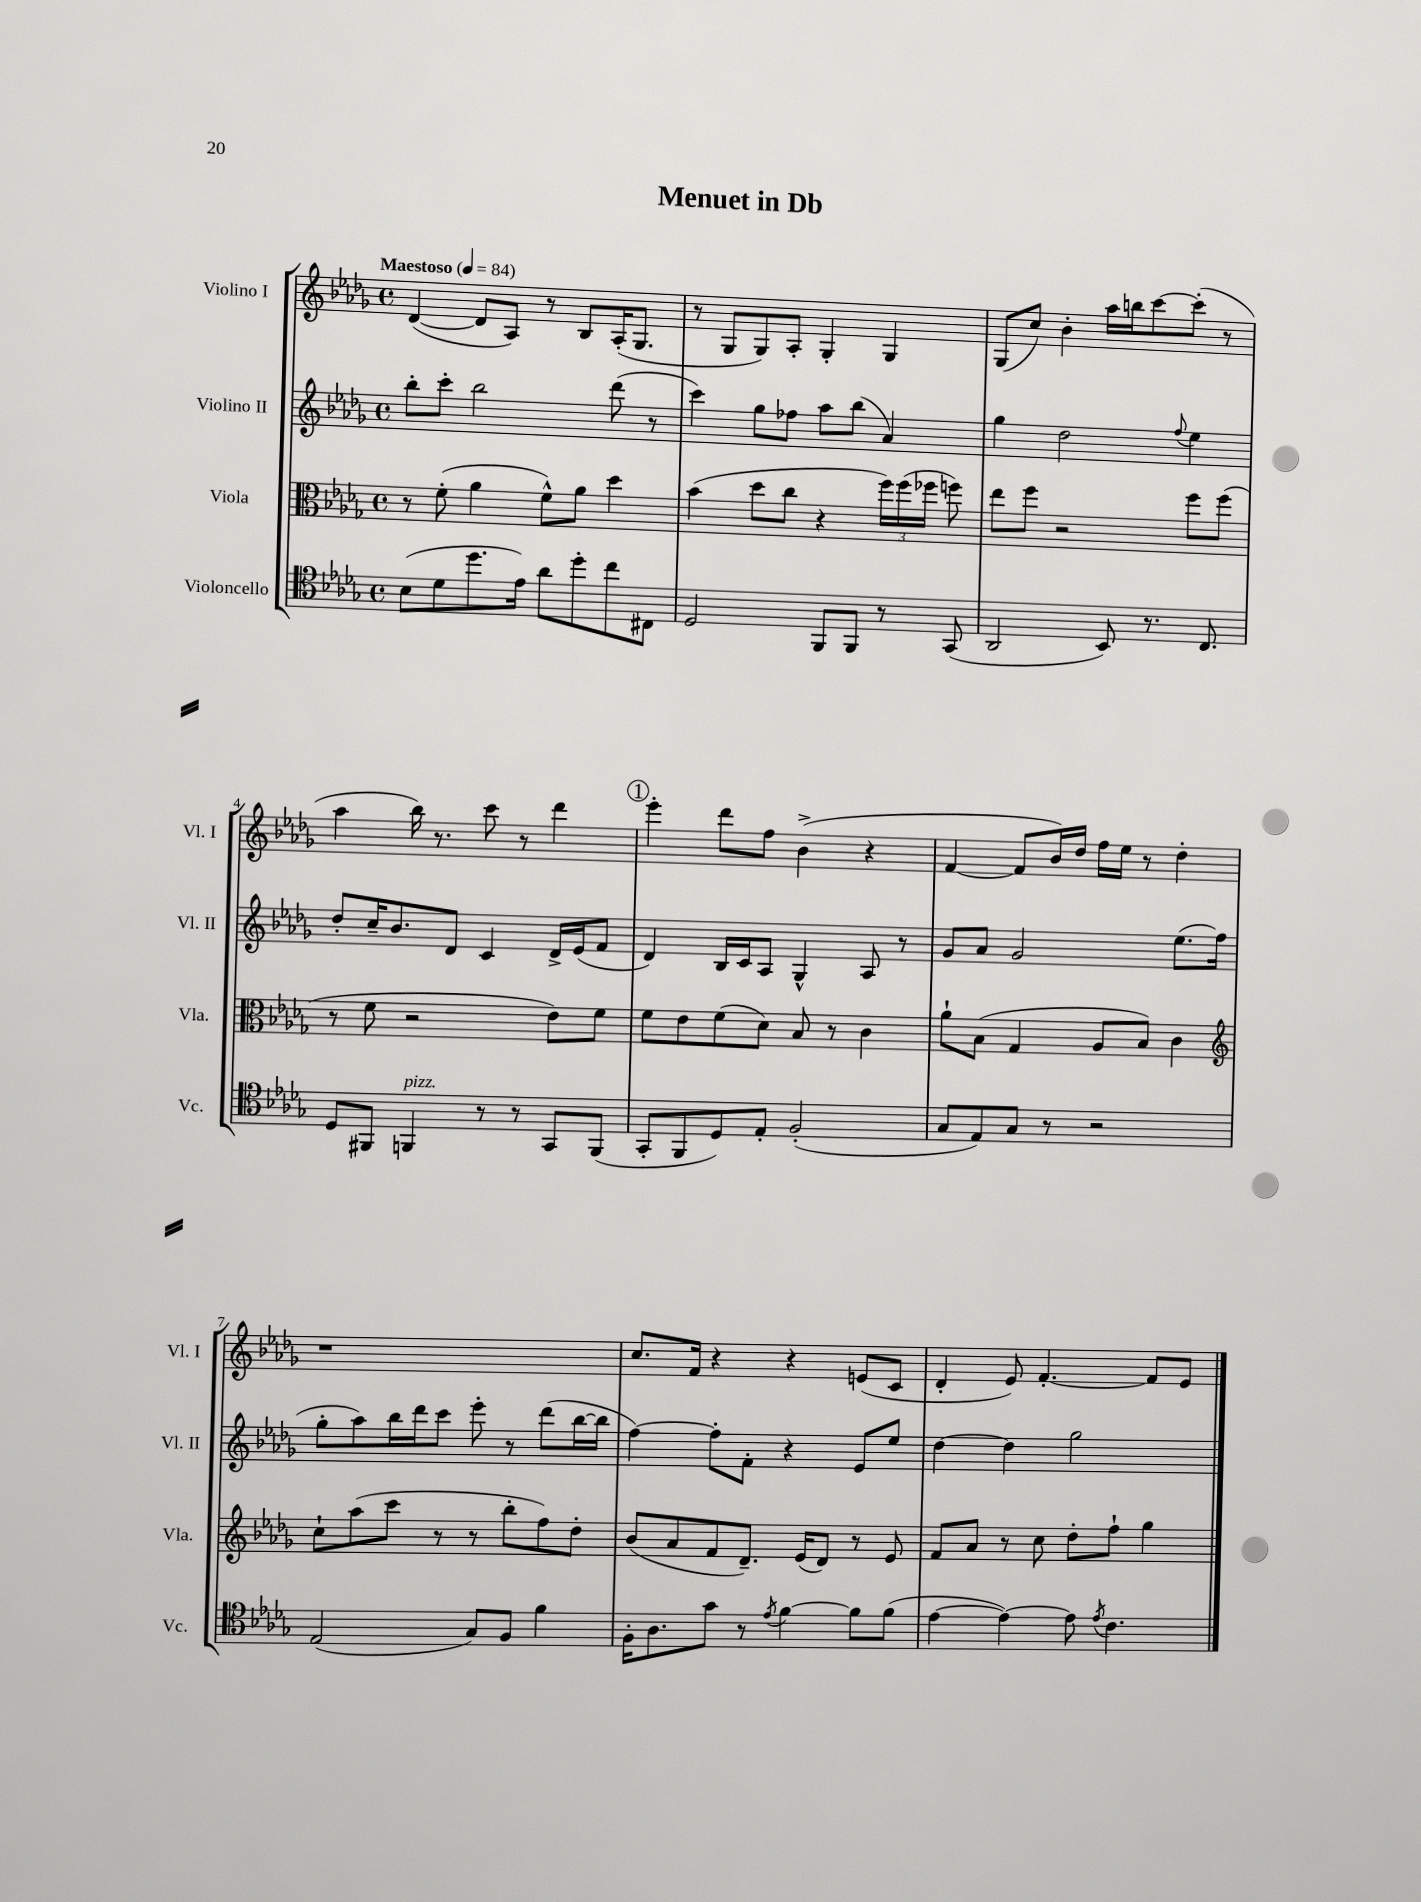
\header { title = "Menuet in Db" }
<<
\new StaffGroup <<
\new Staff = "s0" \with { instrumentName = "Violino I" shortInstrumentName = "Vl. I" } {
    \clef treble \key des \major \defaultTimeSignature \time 4/4 \tempo "Maestoso" 4 = 84
    \autoBeamOff des'4~( des'8[ aes8]) r8 bes8[ aes16-.( ges8.] |
    r8 ges8[ ges8) aes8]-. ges4-. ges4 |
    ges8[( c''8]) bes'4-. aes''16[ b''16 c'''8~ c'''8]-.( r8 |
    aes''4 bes''16) r8. c'''8 r8 des'''4 |
    \mark \markup { \circle "1" } ees'''4-. des'''8[ f''8] bes'4->( r4 |
    f'4~ f'8[ bes'16) des''16] f''16[ ees''16] r8 des''4-. |
    r1 |
    c''8.[ f'16] r4 r4 e'8[( c'8] |
    des'4-. ees'8) f'4.~-. f'8[ ees'8] \bar "|." |
}
\new Staff = "s1" \with { instrumentName = "Violino II" shortInstrumentName = "Vl. II" } {
    \clef treble \key des \major \defaultTimeSignature \time 4/4
    \autoBeamOff bes''8[-. c'''8]-. bes''2 des'''8( r8 |
    c'''4) ges''8[ fes''8] aes''8[ bes''8]( aes'4) |
    ges''4 des''2 \appoggiatura { f''8 } ees''4 |
    des''8[-. c''16-- bes'8. des'8] c'4 des'16[-> ees'16( f'8] |
    \mark \markup { \circle "1" } des'4) bes16[ c'16 aes8] ges4-^ aes8 r8 |
    ges'8[ aes'8] ges'2 ees''8.[( f''16] |
    ges''8[-. aes''8) bes''16 des'''16 c'''8] ees'''8-. r8 des'''8[( bes''16~ bes''16] |
    f''4~) f''8[-. f'8]-. r4 ees'8[ ees''8] |
    des''4~ des''4 ges''2 \bar "|." |
}
\new Staff = "s2" \with { instrumentName = "Viola" shortInstrumentName = "Vla." } {
    \clef alto \key des \major \defaultTimeSignature \time 4/4
    \autoBeamOff r8 f'8-.( aes'4 f'8[-^) aes'8] des''4 |
    bes'4( des''8[ c''8] r4 \tuplet 3/2 { f''16[) f''16( fes''16] } f''8) |
    ees''8[ f''8] r2 f''8[ f''8]( |
    r8 f'8 r2 ees'8[) f'8] |
    \mark \markup { \circle "1" } f'8[ ees'8 f'8( des'8]) bes8 r8 c'4 |
    aes'8[-! bes8]( ges4 aes8[ bes8]) c'4 |
    \clef treble c''8[-! aes''8( c'''8] r8 r8 bes''8[-. f''8) des''8]-. |
    bes'8[( aes'8 f'8 des'8.]--) ees'16[( des'8]) r8 ees'8 |
    f'8[ aes'8] r8 c''8 des''8[-. f''8]-! ges''4 \bar "|." |
}
\new Staff = "s3" \with { instrumentName = "Violoncello" shortInstrumentName = "Vc." } {
    \clef tenor \key des \major \defaultTimeSignature \time 4/4
    \autoBeamOff bes8[( des'8 des''8. ees'16]) aes'8[ des''8-. c''8 cis8] |
    des2 f,8[ f,8] r8 ges,8( |
    aes,2 bes,8) r8. c8. |
    des8[ fis,8] f,4^\markup { \italic "pizz." } r8 r8 ges,8[ f,8]( |
    \mark \markup { \circle "1" } ges,8[-. f,8 des8) ees8]-. f2-.( |
    ges8[ ees8) ges8] r8 r2 |
    ees2( ges8[) f8] f'4 |
    f16[-. aes8. ges'8] r8 \acciaccatura { ees'8 } f'4~ f'8[ f'8]( |
    ees'4~ ees'4~) ees'8 \acciaccatura { ees'8 } c'4. \bar "|." |
}
>>
>>
